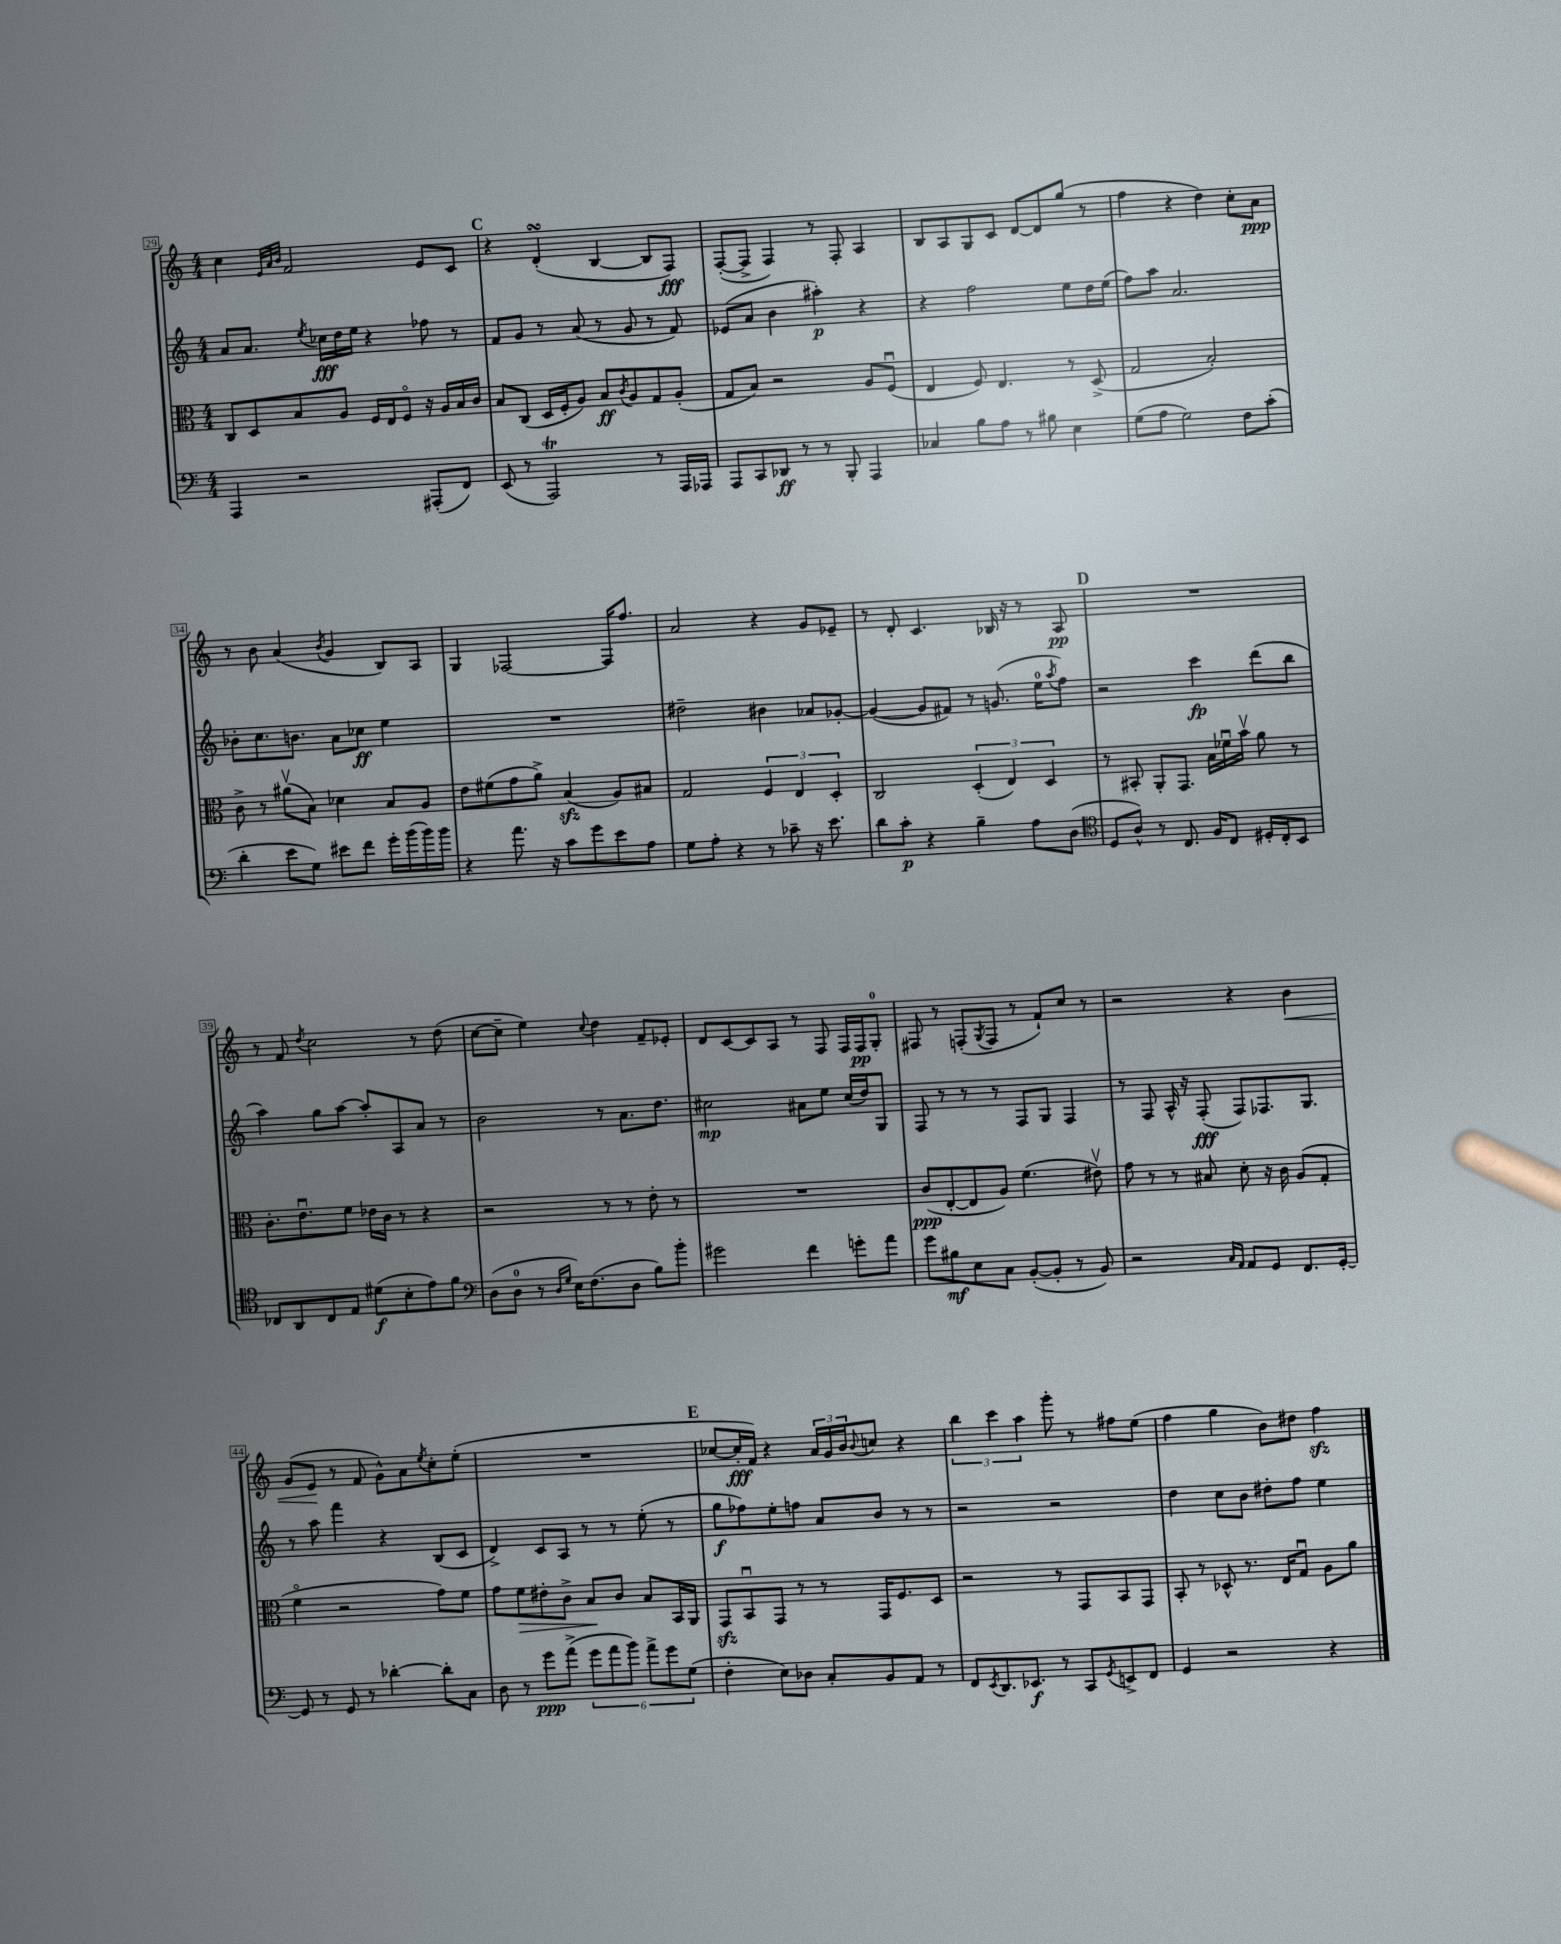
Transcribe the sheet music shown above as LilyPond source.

<<
\new StaffGroup <<
\new Staff = "s0" {
    \clef treble \key c \major \numericTimeSignature \time 4/4
    c''4 \grace { e'32 a'32 b'32 } f'2 e'8 c'8 |
    \mark \markup { \bold "C" } r4 d'4-.\turn( b4~ b8 f8\fff) |
    f8~-.( f8-> f4) r8 f8-. a4 |
    b8 a8 g8 c'8 d'8~ d'8 g''8( r8 |
    f''4 r4 d''4) c''8-. a'8\ppp |
    r8 b'8 a'4( \acciaccatura { b'8 } g'4 b8) a8 |
    g4 fes2~ fes16 f''8. |
    a'2 r4 g'8 ees'8-- |
    r8 d'8-. c'4. bes16 r16 r8 a8\pp |
    \mark \markup { \bold "D" } R1 |
    r8 f'8 \acciaccatura { d''8 } c''2 r8 d''8( |
    c''8~ c''8-- e''4) \appoggiatura { c''8 } d''4 f'8-- ees'8-. |
    d'8 c'8~ c'8 a8 r8 f8 f16 f16\pp g8-0-. |
    fis8 r8 f8-.( \acciaccatura { g8 } f8 r8 f'8-!) c''8 r8 |
    r2 r4 b'4\< |
    g'8( e'8\! r8 f'8 g'8-^) a'8 \acciaccatura { e''8 } c''8-. e''8-.( |
    R1 |
    \mark \markup { \bold "E" } ces''8~ ces''16-.\fff f'16) r4 \tuplet 3/2 { a'16 g'16 b'16 } \appoggiatura { b'8 } c''8 r4 |
    \tuplet 3/2 { b''4 c'''4 a''4 } g'''8-. r8 fis''8 e''8( |
    f''4 g''4 b'8) dis''8 f''4\sfz \bar "|." |
}
\new Staff = "s1" {
    \clef treble \key c \major \numericTimeSignature \time 4/4
    a'8 a'8. \acciaccatura { e''8 } ces''16\fff d''16 e''16 r4 fes''8 r8 |
    \mark \markup { \bold "C" } f'8 g'8 r8 a'8( r8 g'8 r8 f'8) |
    ees'8( a'8 b'4 ais''4-.\p) r4 |
    r4 f''2 e''8 d''16 e''16( |
    f''8) a''8 a'2. |
    bes'8-. c''8. b'8. a'8 ces''8\ff e''4 |
    R1 |
    dis''2-- bis'4 aes'8 ges'8~-. |
    ges'4~( ges'8 fis'8) r8 g'8.( e''16-0 \acciaccatura { a''8 } f''8) |
    \mark \markup { \bold "D" } r2 c'''4\fp d'''8( b''8 |
    a''4) g''8 a''8~ a''8-. a8 a'8 r8 |
    b'2 r8 a'8. d''8. |
    cis''2\mp ais'8 e''8 cis''16( d''16) g8 |
    f8 r8 r8 r8 f8 g8 f4 |
    r8 f8 a16-^ r16 f8-.\fff( f8) fes8. g8. |
    r8 a''8 f'''4 r4 b8( c'8 |
    d'4->) c'8 a8 r8 r8 e''8-.( r8 |
    \mark \markup { \bold "E" } g''8\f fes''8) e''8-. f''8 a'8 b'8 r8 r8 |
    r2 r2 |
    d''4 c''8 b'8 dis''8-. f''8 e''4 \bar "|." |
}
\new Staff = "s2" {
    \clef alto \key c \major \numericTimeSignature \time 4/4
    c8 d8 b8 a8 f16 e16 f8\flageolet r16 a16 b16 c'16 |
    \mark \markup { \bold "C" } b8 c8( d16 f16-. a8) b8\ff \acciaccatura { c'8 } a8 g8 a8-.( |
    g8 b8) r2 a8 f8\downbow( |
    e4 f8) e4. r8 d8->( |
    g2 b2-.) |
    c'8-> r8 ais'8\upbow( b8) des'4 b8 a8 |
    e'8 fis'8( g'8 a'8->) b4\sfz( a8) bis8 |
    g2 \tuplet 3/2 { f4 e4 d4-. } |
    c2 \tuplet 3/2 { d4-.( e4) d4 } |
    \mark \markup { \bold "D" } r8 bis,8-. a,8-. g,8. b16 fes'16\downbow b'16\upbow a'8 r8 |
    c'8.-. e'8.\downbow f'8 ees'16 c'16 r8 r4 |
    r2 r8 r8 e'8-. r8 |
    R1 |
    c'8\ppp( e8~-. e8 a8) f'4.( eis'8\upbow) |
    g'8 r8 r8 bis8 d'8-. r16 c'16 a8( g8-. |
    f'4\flageolet r2 g'8) f'8 |
    g'8 f'8\> eis'8-. c'8-> b8\! c'8 b8 b,16 a,16 |
    \mark \markup { \bold "E" } g,8\sfz b,8\downbow g,8 r8 r8 g,16 f8. d8 |
    r2 r8 g,8 b,8 g,8 |
    b,8-. r8 des8-^ r8. e16 g8\downbow a8 a'8 \bar "|." |
}
\new Staff = "s3" {
    \clef bass \key c \major \numericTimeSignature \time 4/4
    a,,4 r2 ais,,8-.( f,8) |
    \mark \markup { \bold "C" } e,8( r8 a,,2\trill) r8 a,,16 aes,,16 |
    a,,8 c,8 des,8\ff r8 r8 b,,8-. a,,4 |
    ces4 b8 a8 r8 bis8 e4 |
    g8( a8 g2) f8 c'8-.( |
    d'4-. e'8 g8) eis'8 f'8 g'16-. b'16( b'16) b'16 |
    r4 a'8. r16 c'8 g'8 e'8 a8 |
    g8 a8-. r4 r8 ces'8-- r16 e'8. |
    d'8 c'8-.\p r4 b4-- a8 d8( |
    \mark \markup { \bold "D" } \clef tenor d8 a8-^) r8 c8. f16 c8 dis16-. c16-. b,8 |
    ces8 a,8 ces8 e8 dis'8\f( b8-. e'8) f'8 |
    \clef bass d8( d8-0 r8 \grace { d16 g16 } e16) f8.( d8 b8) b'8-. |
    gis'2 f'4 g'8-. a'8 |
    g'8 bis8\mf e8 c8 b,8~-.( b,8-. r8 b,8) |
    r2 \grace { c16 a,16 } a,8 g,8 f,8. g,16~-. |
    g,8 r8 g,8 r8 des'4~-. des'8-. c8 |
    d8 r8 g'8\ppp a'8->( \tuplet 6/4 { g'8 a'8 b'8) a'8-> g'8 g8( } |
    \mark \markup { \bold "E" } f4-. e8) des8 c8-. b,8 a,8 r8 |
    f,8 \acciaccatura { e,8 } d,8. ees,8.\f r8 c,8 \acciaccatura { g,8 } e,8-> f,8 |
    g,4 r2 r4 \bar "|." |
}
>>
>>
\layout { \context { \Score currentBarNumber = #29 \override BarNumber.stencil = #(make-stencil-boxer 0.1 0.3 ly:text-interface::print) } }
